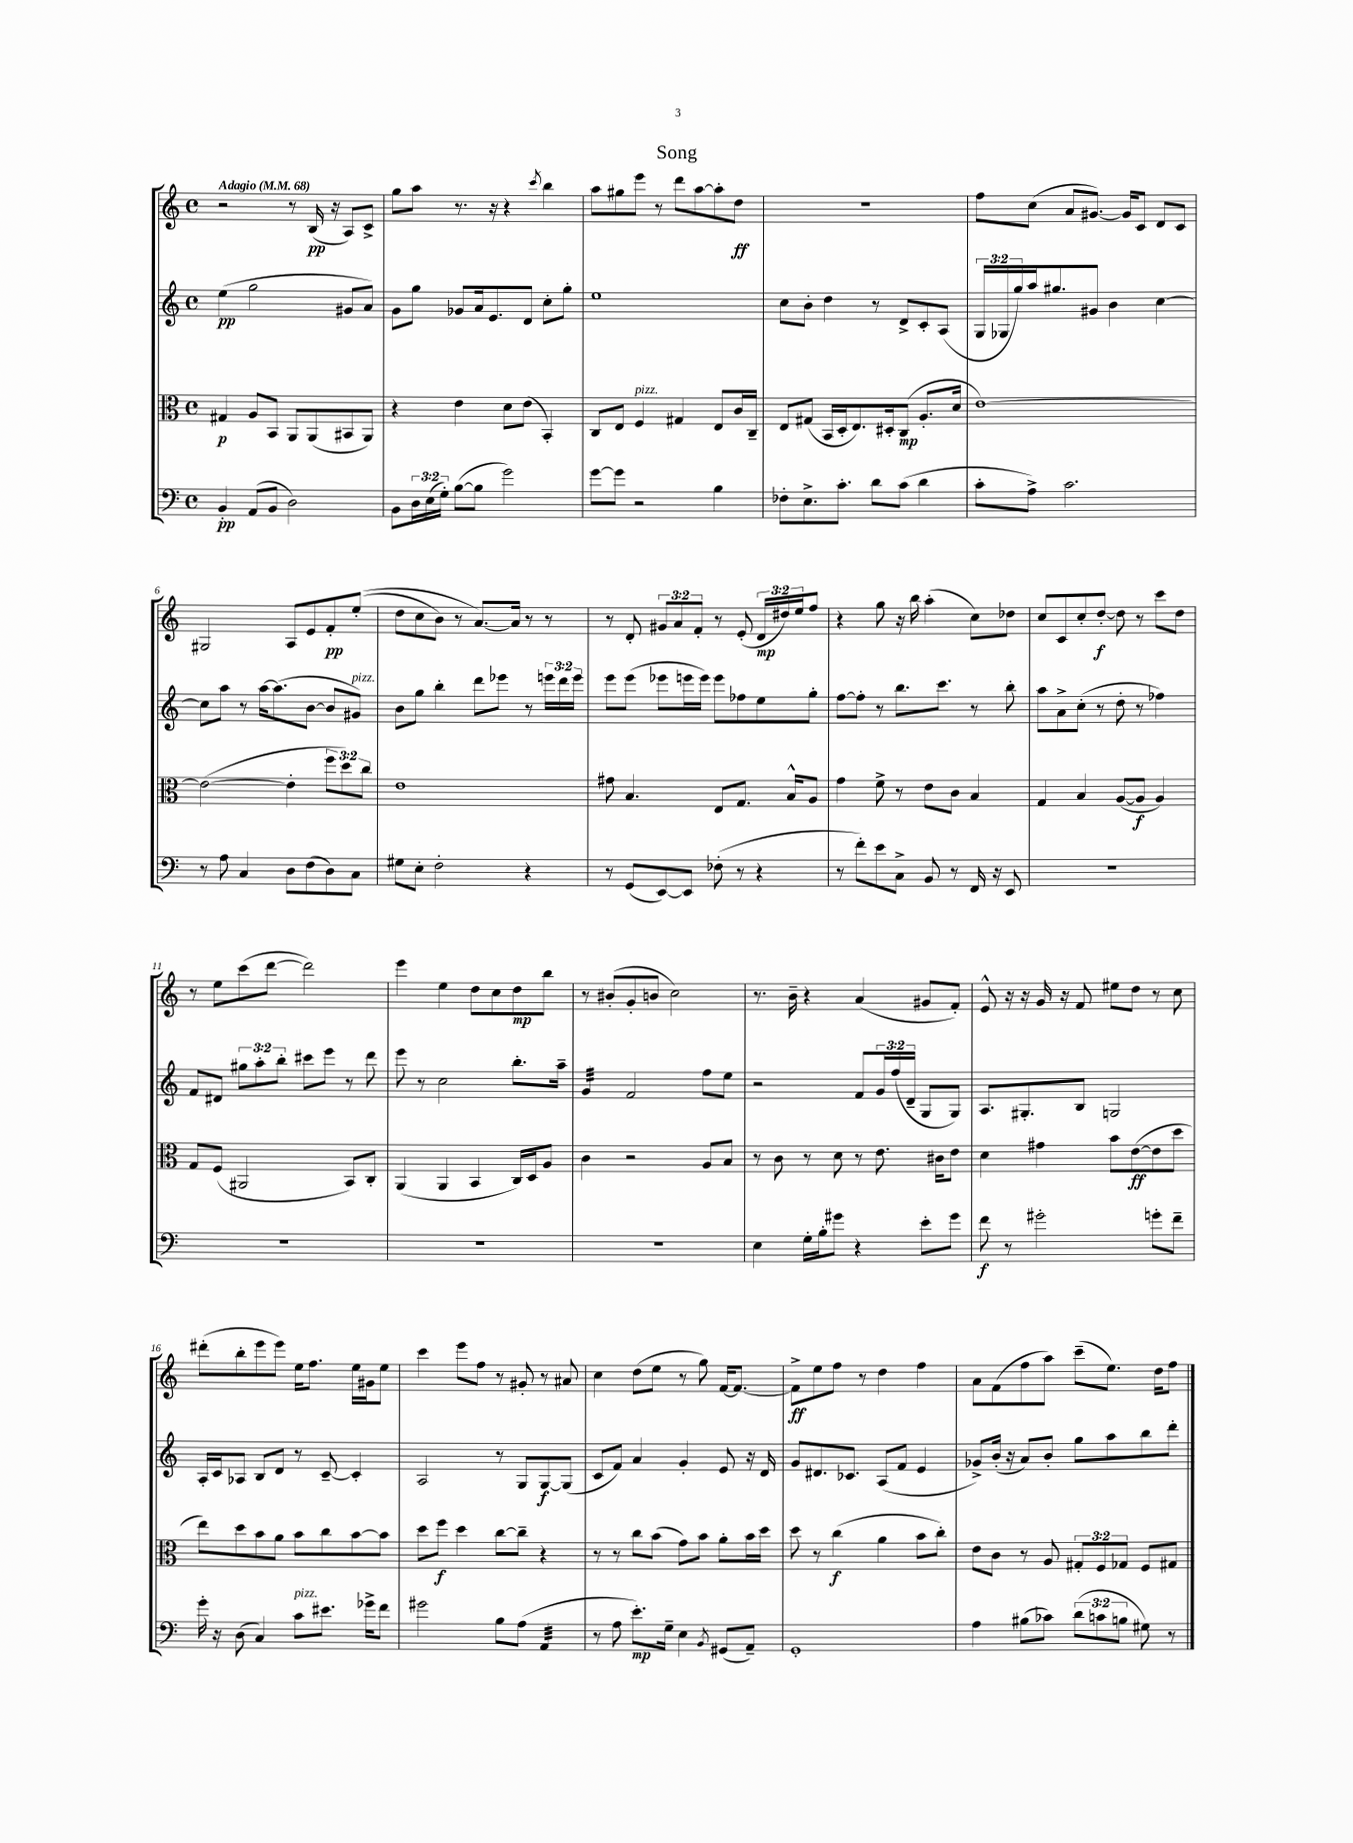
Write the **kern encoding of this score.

**kern	**kern	**kern	**kern
*staff4	*staff3	*staff2	*staff1
*clefF4	*clefC3	*clefG2	*clefG2
*k[]	*k[]	*k[]	*k[]
*M4/4	*M4/4	*M4/4	*M4/4
*met(c)	*met(c)	*met(c)	*met(c)
*MM68	*MM68	*MM68	*MM68
4BB'/	4G#/	(4ee\	2r
(8AA/L	8A/L	2gg\	.
8BB/J	8BB/J	.	.
2D\)	8AA/L	.	8r
.	(8AA/	.	(16B/
.	.	.	16r
.	8BB#/	8g#/L	8A/L)
.	8AA/J)	8a/J)	8c^/J
=	=	=	=
8BB\L	4r	8g\L	8gg\L
24D\L	.	8gg\J	8aa\J
(24E\	.	.	.
24G'\JJ)	.	.	.
([8B\L	4e\	8g-/L	8.r
8B\]J	.	16a/k	.
.	.	8.e/	16r
2g\)	8d\L	.	4r
.	(8e\J	8d/J	.
.	.	.	8qccc/
.	4BB'/)	8cc'\L	4bb\
.	.	8gg'\J	.
=	=	=	=
[8g\L	8C/L	1ee	8aa\L
8g\]J	8E/J	.	8gg#\
2r	4F/	.	8eee\J
.	.	.	8r
.	4G#/	.	8ddd\L
.	.	.	[8aa\
4B\	8E/L	.	8aa'\]
.	16c/L	.	8dd\J
.	16C~/JJ	.	.
=	=	=	=
8F-'\L	8E/L	8cc\L	1r
8.E^\	(8G#/J	8b'\J	.
.	16BB/LL	4dd\	.
8.c'\J	16D'/J	.	.
.	8.E/)	.	.
8d\L	.	8r	.
.	16D#'/k	.	.
(8c\J	(8C/J	8d^/L	.
4d\	8.A'/L	8c'/	.
.	.	(8A/J	.
.	16d/Jk	.	.
=	=	=	=
8c'\L	[1e)	24G/LL	8ff\L
.	.	24G-/	.
.	.	24gg/)	.
8A^\J)	.	16aa/J	(8cc\J
.	.	8.gg#/	.
2.c\	.	.	8a/L
.	.	8g#/J	[8.g#/J)
.	.	4b\	.
.	.	.	16g#/]LK
.	.	.	8c/J
.	.	[4cc\	8d/L
.	.	.	8c/J
=	=	=	=
8r	(2e\_	8cc\]L	2G#/
8A\	.	8aa\J	.
4C/	.	8r	.
.	.	[16aa\LK	.
.	.	(8.aa\]	.
8D\L	4e'\]	.	8A/L
(8F\	.	[8b\J	8e/
8D\)	12ff\L	8b/]L	8f'/
.	12dd\)	.	.
8C\J	.	8g#/J)	&((8ee'/J
.	12cc\J	.	.
=	=	=	=
8G#\L	1e	8b\L	8dd\L
8E'\J	.	8gg\J	8cc\
2F'\	.	4bb'\	8b\J)
.	.	.	8r
.	.	8ddd\L	[8.a/L&)
.	.	8eee-\J	.
.	.	.	16a/]Jk
4r	.	8r	8r
.	.	24eee\LL	8r
.	.	24ddd\	.
.	.	24eee\JJ	.
=	=	=	=
8r	8g#\	8eee\L	8r
(8GG/L	4.B/	(8eee\J	8d'/
[8EE/)	.	8eee-\L	12g#/L
.	.	.	12a/
8EE/]J	.	16eee\L	.
.	.	.	12f'/J
.	.	16eee\JJ)	.
(8F-'\	8E/L	8eee\L	8r
8r	8.G/J	8ff-\	(8e'/
4r	.	8ee\	24d/LL
.	.	.	24dd#/)
.	16B^^/LK	.	.
.	.	.	24ee/J
.	8A/J	8gg'\J	8ff/J
=	=	=	=
8r	4g\	[8ff\L	4r
8f'\L)	.	8ff'\]J	.
8e\	8f^\	8r	8gg\
8C^\J	8r	8.bb\L	16r
.	.	.	16bb\
8BB/	8e\L	.	(4aa'\
.	.	8.ccc\J	.
8r	8c\J	.	.
16FF/	4B/	8r	8cc\L)
16r	.	.	.
8EE/	.	8bb'\	8dd-\J
=	=	=	=
1r	4G/	8aa\L	8cc/L
.	.	8a^\	8c/
.	4B/	(8cc'\J	8cc'/
.	.	8r	[8dd'/J
.	([8A/L	8dd'\	8dd\]
.	8A/]J	8r	8r
.	4A/)	4ff-\)	8ccc\L
.	.	.	8dd\J
=	=	=	=
1r	8G/L	8f/L	8r
.	(8F/J	8d#/J	8ee\L
.	2AA#/	12gg#\L	(8ccc\
.	.	12aa'\	.
.	.	.	[8ddd\J
.	.	12bb'\J	.
.	.	8ccc#\L	2ddd\])
.	.	8eee\J	.
.	8BB/L)	8r	.
.	8C'/J	8ddd\	.
=	=	=	=
1r	(4AA/	8eee\	4eee\
.	.	8r	.
.	4AA/	2cc\	4ee\
.	4BB/	.	8dd\L
.	.	.	8cc\
.	16C/LL)	8.bb'\L	8dd\
.	16D/J	.	.
.	8A/J	.	8bb\J
.	.	16aa~\Jk	.
=	=	=	=
1r	4c\	4g/	8r
.	.	.	(8b#'/L
.	2r	2f/	8g'/
.	.	.	8b/J
.	.	.	2cc\)
.	8A/L	8ff\L	.
.	8B/J	8ee\J	.
=	=	=	=
4E\	8r	2r	8.r
.	8c\	.	.
.	.	.	16b~\
16G'\LL	8r	.	4r
16B'\J	.	.	.
8g#\J	8d\	.	.
4r	8r	8f/L	(4a/
.	8.e\	24g/L	.
.	.	(24ff/	.
.	.	24d~/JJ	.
8e'\L	.	8G/L	8g#/L
.	16c#\LK	.	.
8g#\J	8e\J	8G/J)	8f'/J)
=	=	=	=
8f\	4d\	8.A/L	8e^^/
8r	.	.	16r
.	.	8.G#'/	16r
2g#'\	4g#\	.	16g/
.	.	.	16r
.	.	8B/J	8f/
.	8b\L	2G/	8ee#\L
.	([8e\	.	8dd\J
8g'\L	8e\]	.	8r
8f~\J	8dd\J	.	8cc\
=	=	=	=
16g'\	8ee\L)	16A'/LL	(8ddd#'\L
16r	.	16c/J	.
(8D\	8dd\	8A-/J	8bb'\
4C/)	8b\	8B/L	8eee\
.	8a\J	8d/J	8eee\J)
8c\L	8b\L	8r	16ee\LK
.	.	.	8.ff\J
8.e#\J	8cc\	[8c~/	.
.	[8b\	4c'/]	16ee\LL
16g-^\LK	.	.	16g#\J
8f\J	8b\]J	.	8ee\J
=	=	=	=
2g#\	8dd\L	2A/	4ccc\
.	8ff\J	.	.
.	4dd\	.	8eee\L
.	.	.	8ff\J
8B\L	[8cc\L	8r	8r
(8A\J	8cc~\]J	8G/L	8g#'/
4AA/	4r	[8G/	8r
.	.	(8G/]J	8a#/
=	=	=	=
8r	8r	8c/L	4cc\
8A\	8r	8f/J)	.
8.e'\L)	8cc\L	4a/	(8dd\L
.	(8b\J	.	8ee\J
16G~\Jk	.	.	.
4E\	8g\L)	4g'/	8r
.	8b\J	.	8gg\)
8qBB/	.	.	.
(8GG#/L	8a'\L	8e/	[16f/LK
.	.	.	8.f/_J
8AA~/J)	16b\L	16r	.
.	16dd\JJ	16d/	.
=	=	=	=
1GG'	8dd\	8g/L	8f^\]L
.	8r	8.d#/	8ee\
.	(4cc\	.	8ff\J
.	.	8.c-/J	.
.	.	.	8r
.	4a\	(8A/L	4dd\
.	.	8f/J	.
.	8b\L	4e/	4ff\
.	8cc'\J)	.	.
=	=	=	=
4A\	8e\L	8g-^/L)	8a\L
.	8c\J	(16b'/Jk	(8f\
.	.	16r	.
(8B#\L	8r	8a/L)	8ff\
8c-\J)	8A/	8b'/J	8aa\J)
(12d\L	12G#'/L	8gg\L	(8ccc~\L
12c\	12F/	.	.
.	.	8aa\	8.ee\J)
12B\J	12G-/J	.	.
8G#\)	8F/L	8bb\	.
.	.	.	16dd\LK
8r	8G#/J	8ddd'\J	8ff\J
==	==	==	==
*-	*-	*-	*-
